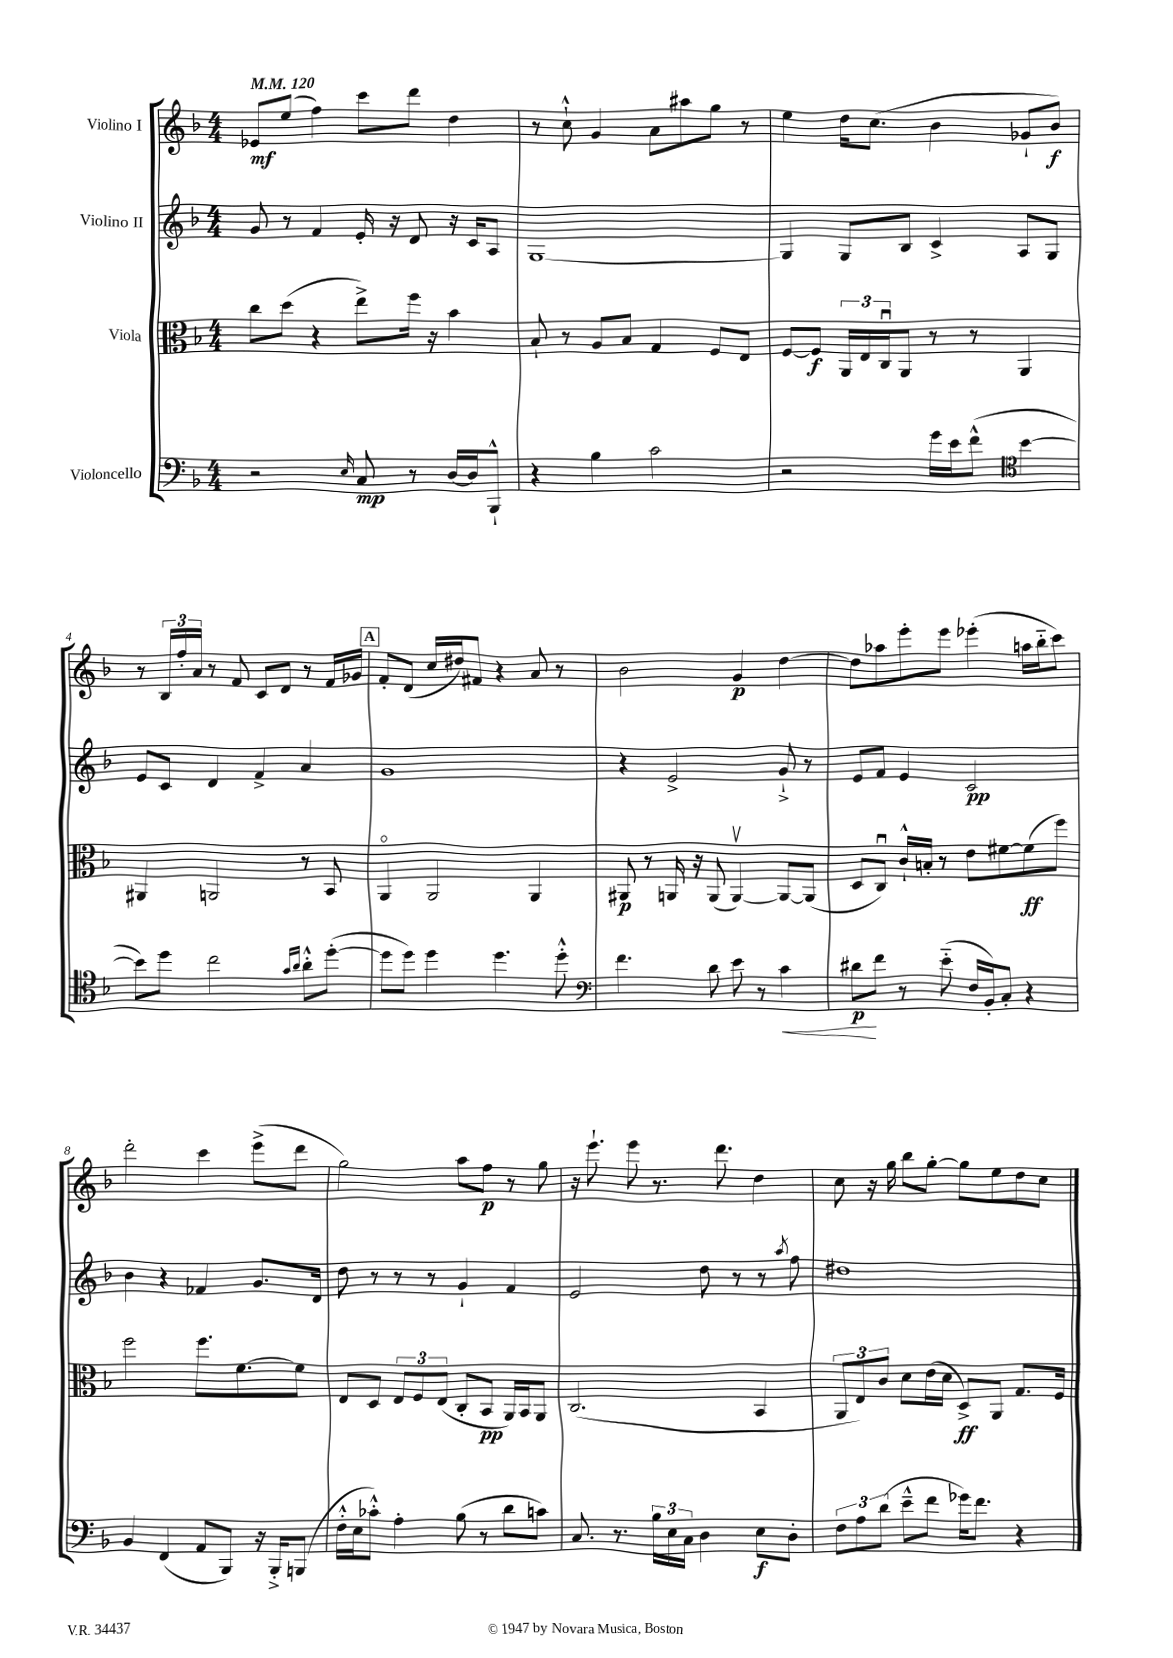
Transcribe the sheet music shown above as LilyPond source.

<<
\new StaffGroup <<
\new Staff = "s0" \with { instrumentName = "Violino I" } {
    \clef treble \key f \major \numericTimeSignature \time 4/4 \tempo 4 = 120
    ees'8\mf e''8( f''4) c'''8 d'''8 d''4 |
    r8 c''8-!-^ g'4 a'8 ais''8 g''8 r8 |
    e''4 d''16 c''8.( bes'4 ges'8-! bes'8\f) |
    r8 \tuplet 3/2 { bes16 f''16-. a'16 } r8 f'8 c'8 d'8 r8 f'16 ges'16 |
    \mark \markup { \box "A" } f'8-. d'8( c''16 dis''16) fis'8 r4 a'8 r8 |
    bes'2 g'4\p d''4~ |
    d''8 aes''8 e'''8-. e'''8 ees'''4-.( a''16 bes''16-_ c'''8) |
    d'''2-. c'''4 e'''8->( d'''8 |
    g''2) a''8 f''8\p r8 g''8 |
    r16 e'''8.-! e'''8 r8. d'''8. d''4 |
    c''8 r16 g''16 bes''8 g''8~-. g''8 e''8 d''8 c''8 \bar "|." |
}
\new Staff = "s1" \with { instrumentName = "Violino II" } {
    \clef treble \key f \major \numericTimeSignature \time 4/4
    g'8 r8 f'4 e'16-. r16 d'8 r16 c'16 a8 |
    g1~ |
    g4 g8 bes8 c'4-> a8 g8 |
    e'8 c'8 d'4 f'4-> a'4 |
    \mark \markup { \box "A" } g'1 |
    r4 e'2-> g'8-!-> r8 |
    e'8 f'8 e'4 c'2\pp |
    bes'4 r4 fes'4 g'8. d'16 |
    d''8 r8 r8 r8 g'4-! f'4 |
    e'2 d''8 r8 r8 \acciaccatura { a''8 } f''8 |
    dis''1 \bar "|." |
}
\new Staff = "s2" \with { instrumentName = "Viola" } {
    \clef alto \key f \major \numericTimeSignature \time 4/4
    c''8 d''8( r4 e''8->) f''16 r16 bes'4 |
    bes8-! r8 a8 bes8 g4 f8 e8 |
    f8~ f8\f \tuplet 3/2 { a,16 e16 c16\downbow } a,8 r8 r8 a,4 |
    ais,4 a,2 r8 bes,8 |
    \mark \markup { \box "A" } a,4\flageolet a,2 a,4 |
    ais,8\p r8 a,16 r16 a,8( a,4~\upbow) a,8~ a,8( |
    d8 c8\downbow) c'16-!-^ b16-. r8 e'8 fis'8~ fis'8\ff( f''8) |
    f''2 f''8. f'8.~ f'8 |
    e8 d8 \tuplet 3/2 { e8 f8 e8( } c8-. bes,8\pp a,16) bes,16 a,8 |
    c2.( bes,4 |
    \tuplet 3/2 { a,8 e8) c'8 } d'8 e'16( d'16 d8->\ff) a,8 g8. f16 \bar "|." |
}
\new Staff = "s3" \with { instrumentName = "Violoncello" } {
    \clef bass \key f \major \numericTimeSignature \time 4/4
    r2 \grace { e16 } c8\mp r8 d16~ d16 bes,,8-!-^ |
    r4 bes4 c'2 |
    r2 g'16 e'16 f'8-^( \clef tenor bes'4~ |
    bes'8) d''8 c''2 \grace { g'16 a'16 } a'8-.-^ d''8~-.( |
    \mark \markup { \box "A" } d''8 d''8) d''4 d''4. d''8-.-^ |
    \clef bass f'4. d'8 e'8 r8 c'4\< |
    dis'8\p\! f'8 r8 e'8-_( f16 bes,16-.) c8-. r4 |
    bes,4 f,4( a,8 bes,,8) r16 bes,,16-.-> b,,8( |
    f16-.-^ e16 ces'8-.-^) a4-. bes8( r8 d'8 c'8) |
    c8. r8. \tuplet 3/2 { bes16 e16 c16 } d4 e8\f d8-. |
    \tuplet 3/2 { f8 a8 d'8( } e'8---^ f'8 ges'16) f'8. r4 \bar "|." |
}
>>
>>
